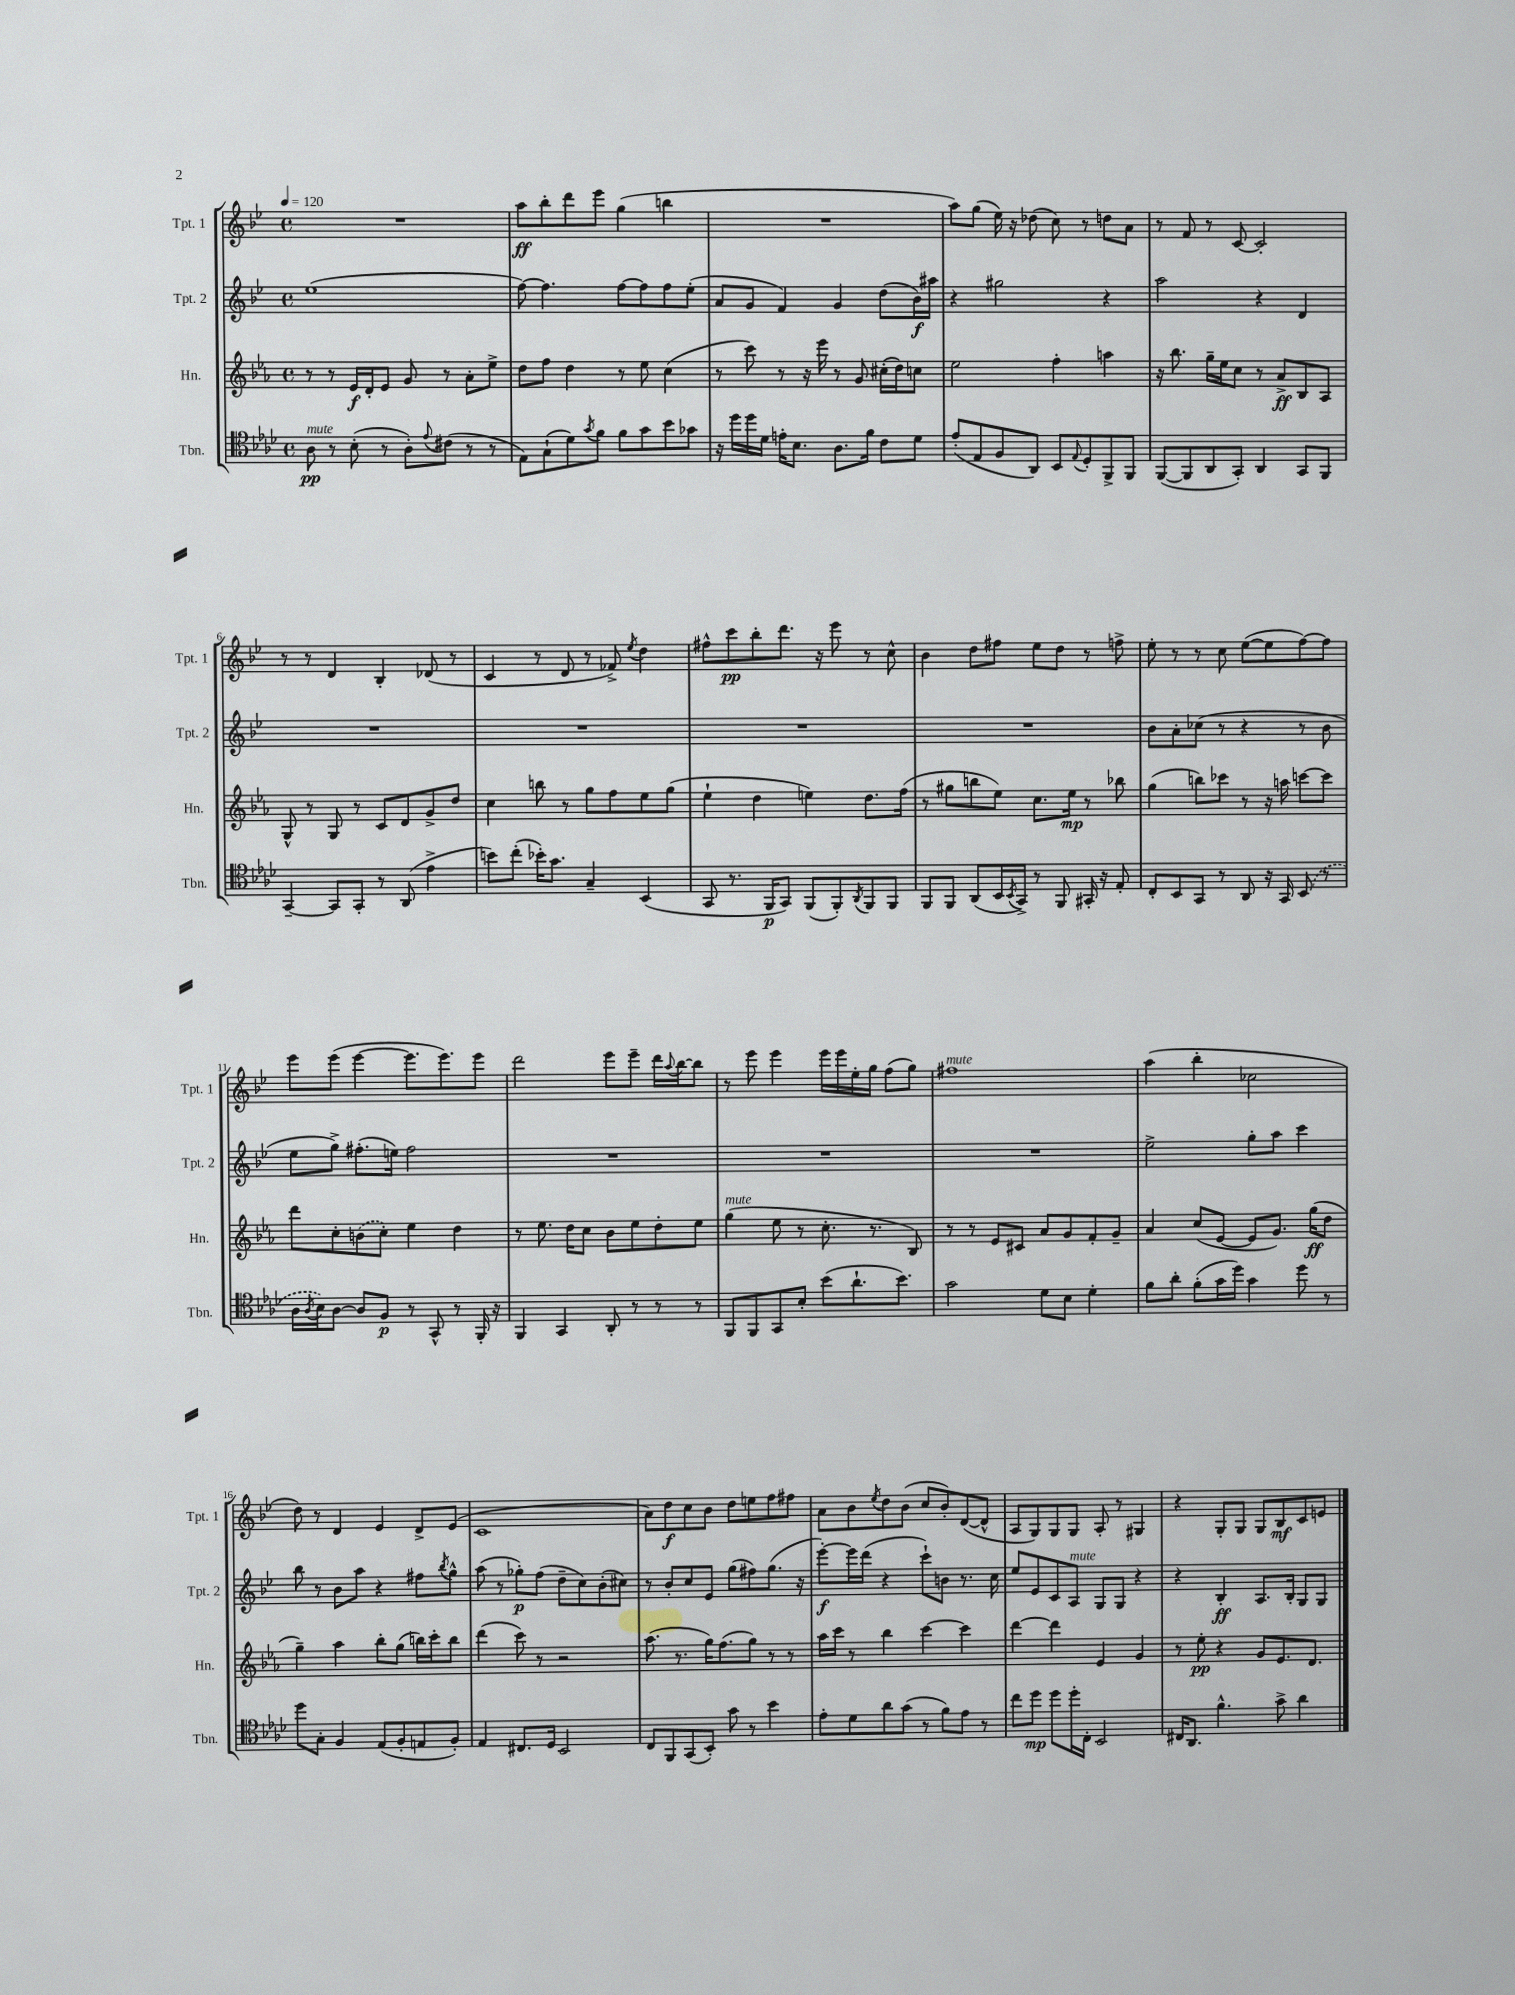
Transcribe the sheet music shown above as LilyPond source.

<<
\new StaffGroup <<
\new Staff = "s0" \with { instrumentName = "Tpt. 1" shortInstrumentName = "Tpt. 1" } {
    \clef treble \key bes \major \defaultTimeSignature \time 4/4 \tempo 4 = 120
    R1 |
    a''8\ff bes''8-. d'''8 ees'''8 g''4( b''4 |
    R1 |
    a''8) g''8( ees''16) r16 des''8( c''8) r8 d''8 a'8 |
    r8 f'8 r8 c'8~ c'2-. |
    r8 r8 d'4 bes4-. des'8( r8 |
    c'4 r8 d'8 r8 fes'8->) \acciaccatura { ees''8 } d''4 |
    fis''8-^ c'''8\pp bes''8-. d'''8. r16 ees'''8 r8 c''8-^ |
    bes'4 d''8 fis''8 ees''8 d''8 r8 f''8-> |
    ees''8-. r8 r8 c''8 ees''8~( ees''8 f''8~) f''8 |
    ees'''8 ees'''8( ees'''4~ ees'''8. ees'''8.) ees'''8 |
    d'''2 ees'''8 ees'''8-- d'''16 \appoggiatura { a''8 } bes''16~ bes''8 |
    r8 ees'''8 ees'''4 ees'''16 ees'''16 ees''16-. g''16 f''8( g''8) |
    fis''1^\markup { \italic "mute" } |
    a''4( bes''4-. ces''2 |
    d''8) r8 d'4 ees'4 d'8-> ees'8( |
    c'1 |
    a'8) d''8\f c''8 bes'8 d''8 e''8 f''8 fis''8 |
    a'8 bes'8 \acciaccatura { ees''8 } d''8 bes'8( c''8 bes'8-.) d'8~( d'8-^ |
    a8 g8) g8 g8 a8-. r8 gis4 |
    r4 g8-. g8 g8 bes8\mf c'8 e'8 \bar "|." |
}
\new Staff = "s1" \with { instrumentName = "Tpt. 2" shortInstrumentName = "Tpt. 2" } {
    \clef treble \key bes \major \defaultTimeSignature \time 4/4
    ees''1( |
    f''8~) f''4. f''8~ f''8 f''8 ees''8-.( |
    a'8 g'8 f'4) g'4 d''8( bes'16\f) ais''16 |
    r4 gis''2 r4 |
    a''2 r4 d'4 |
    R1 |
    R1 |
    R1 |
    R1 |
    bes'8 a'8-. ces''8( r8 r4 r8 bes'8 |
    ees''8 g''8->) fis''8.-.( e''16) fis''2 |
    R1 |
    R1 |
    R1 |
    ees''2-> g''8-. a''8 c'''4 |
    bes''8 r8 bes'8 a''8 r4 fis''8 \acciaccatura { bes''8 } g''8-^ |
    a''8( r8 ges''8-.\p) f''8( d''8-- c''8) bes'8-.( cis''8) |
    r8 bes'8-. c''8 ees'8 g''8( fis''8) g''8.( r16 |
    ees'''8~-.\f) ees'''16 d'''16( r4 c'''8-!) b'8 r8. c''16 |
    ees''8 ees'8 c'8 a8^\markup { \italic "mute" } g8 g8 r4 |
    r4 bes4-.\ff a8. bes16-. g8 g8 \bar "|." |
}
\new Staff = "s2" \with { instrumentName = "Hn." shortInstrumentName = "Hn." } {
    \clef treble \key ees \major \defaultTimeSignature \time 4/4
    r8 r8 ees'16\f d'16-. ees'8 g'8 r8 aes'8-. ees''8-> |
    d''8 f''8 d''4 r8 ees''8 c''4( |
    r8 c'''8) r8 r16 ees'''16 r8 g'8 cis''16-.( d''16) c''8 |
    ees''2 f''4-. a''4 |
    r16 bes''8. g''16-- ees''16 c''8 r8 aes'8->\ff bes8 aes8 |
    g8-^ r8 g8 r8 c'8 d'8 g'8-> d''8 |
    c''4 b''8 r8 g''8 f''8 ees''8 g''8( |
    ees''4-! d''4 e''4) d''8. f''16( |
    r8 gis''8 b''8 ees''8) c''8. ees''16\mp r8 bes''8 |
    g''4( b''8) ces'''8 r8 r16 a''16 c'''8~ c'''8 |
    d'''8 c''8-. \once \slurDashed b'8( c''8-.) ees''4 d''4 |
    r8 ees''8. d''16 c''8 bes'8 ees''8 d''8-. ees''8 |
    g''4^\markup { \italic "mute" }( ees''8 r8 c''8.-. r8. bes8) |
    r8 r8 ees'8 cis'8 aes'8 g'8 f'8-. g'8-- |
    aes'4 c''8( ees'8~ ees'8 g'8.) g''16\ff( d''8 |
    g''4--) aes''4 bes''8-. g''8( b''16) c'''16-. b''8 |
    d'''4( c'''8) r8 r2 |
    aes''8.( r8. g''16) f''8.( g''8) r8 r8 |
    aes''16 c'''16 r8 bes''4 c'''4~ c'''4 |
    d'''4~ d'''4 ees'4 g'4 |
    r8 ees''8-.\pp r4 g'8 ees'8. d'8. \bar "|." |
}
\new Staff = "s3" \with { instrumentName = "Tbn." shortInstrumentName = "Tbn." } {
    \clef tenor \key aes \major \defaultTimeSignature \time 4/4
    aes8\pp^\markup { \italic "mute" } r8 bes8-.( r8 aes8-.) \appoggiatura { ees'8 } cis'8( r8 r8 |
    ees8) g8-!( des'8) \acciaccatura { g'8 } f'8 f'8 g'8 bes'8 ges'8 |
    r16 des''16 des''16 des'16 e'16-. bes8. aes8. f'16 c'8 des'8 |
    ees'8-.( ees8 f8 aes,8) bes,8 \appoggiatura { ees8 } des8-. f,8-> f,8 |
    f,8~( f,8 aes,8 g,8-.) aes,4 g,8 f,8 |
    g,4~-- g,8 g,8-. r8 aes,8( ees'4-> |
    b'8) c''8-.( bes'16-.) g'8. g4-- bes,4( |
    g,8 r8. f,16\p g,8) f,8( f,8-.) \acciaccatura { aes,8 } f,8 f,8 |
    f,8 f,8 aes,8( bes,16 \acciaccatura { bes,8 } g,16->) r8 f,8 gis,16-. r16 ees8-. |
    c8-. bes,8 g,8 r8 aes,8 r16 g,16 \once \slurDashed bes,8( r8 |
    aes16 \acciaccatura { aes8 } bes16) aes8~ aes8 f8\p r8 g,8-^ r8 f,16-. r16 |
    f,4 g,4 aes,8-. r8 r8 r8 |
    f,8 f,8 g,8 bes8-. bes'8( aes'8.-! bes'8.) |
    g'2 des'8 bes8 des'4-. |
    f'8 aes'8-. f'8-.( g'16 des''16) g'4 des''8 r8 |
    des''8 g8-. f4 ees8( f8-. e8 f8-.) |
    ees4 cis8. des16 bes,2 |
    c8 f,8 g,8( bes,8-.) g'8 r8 bes'4 |
    ees'8-. des'8 aes'8 g'8( r8 f'8) ees'8 r8 |
    c''8 des''8\mp des''8 des''16-. c16-. bes,2 |
    cis16 aes,8. f'4.-^ g'8-> aes'4 \bar "|." |
}
>>
>>
